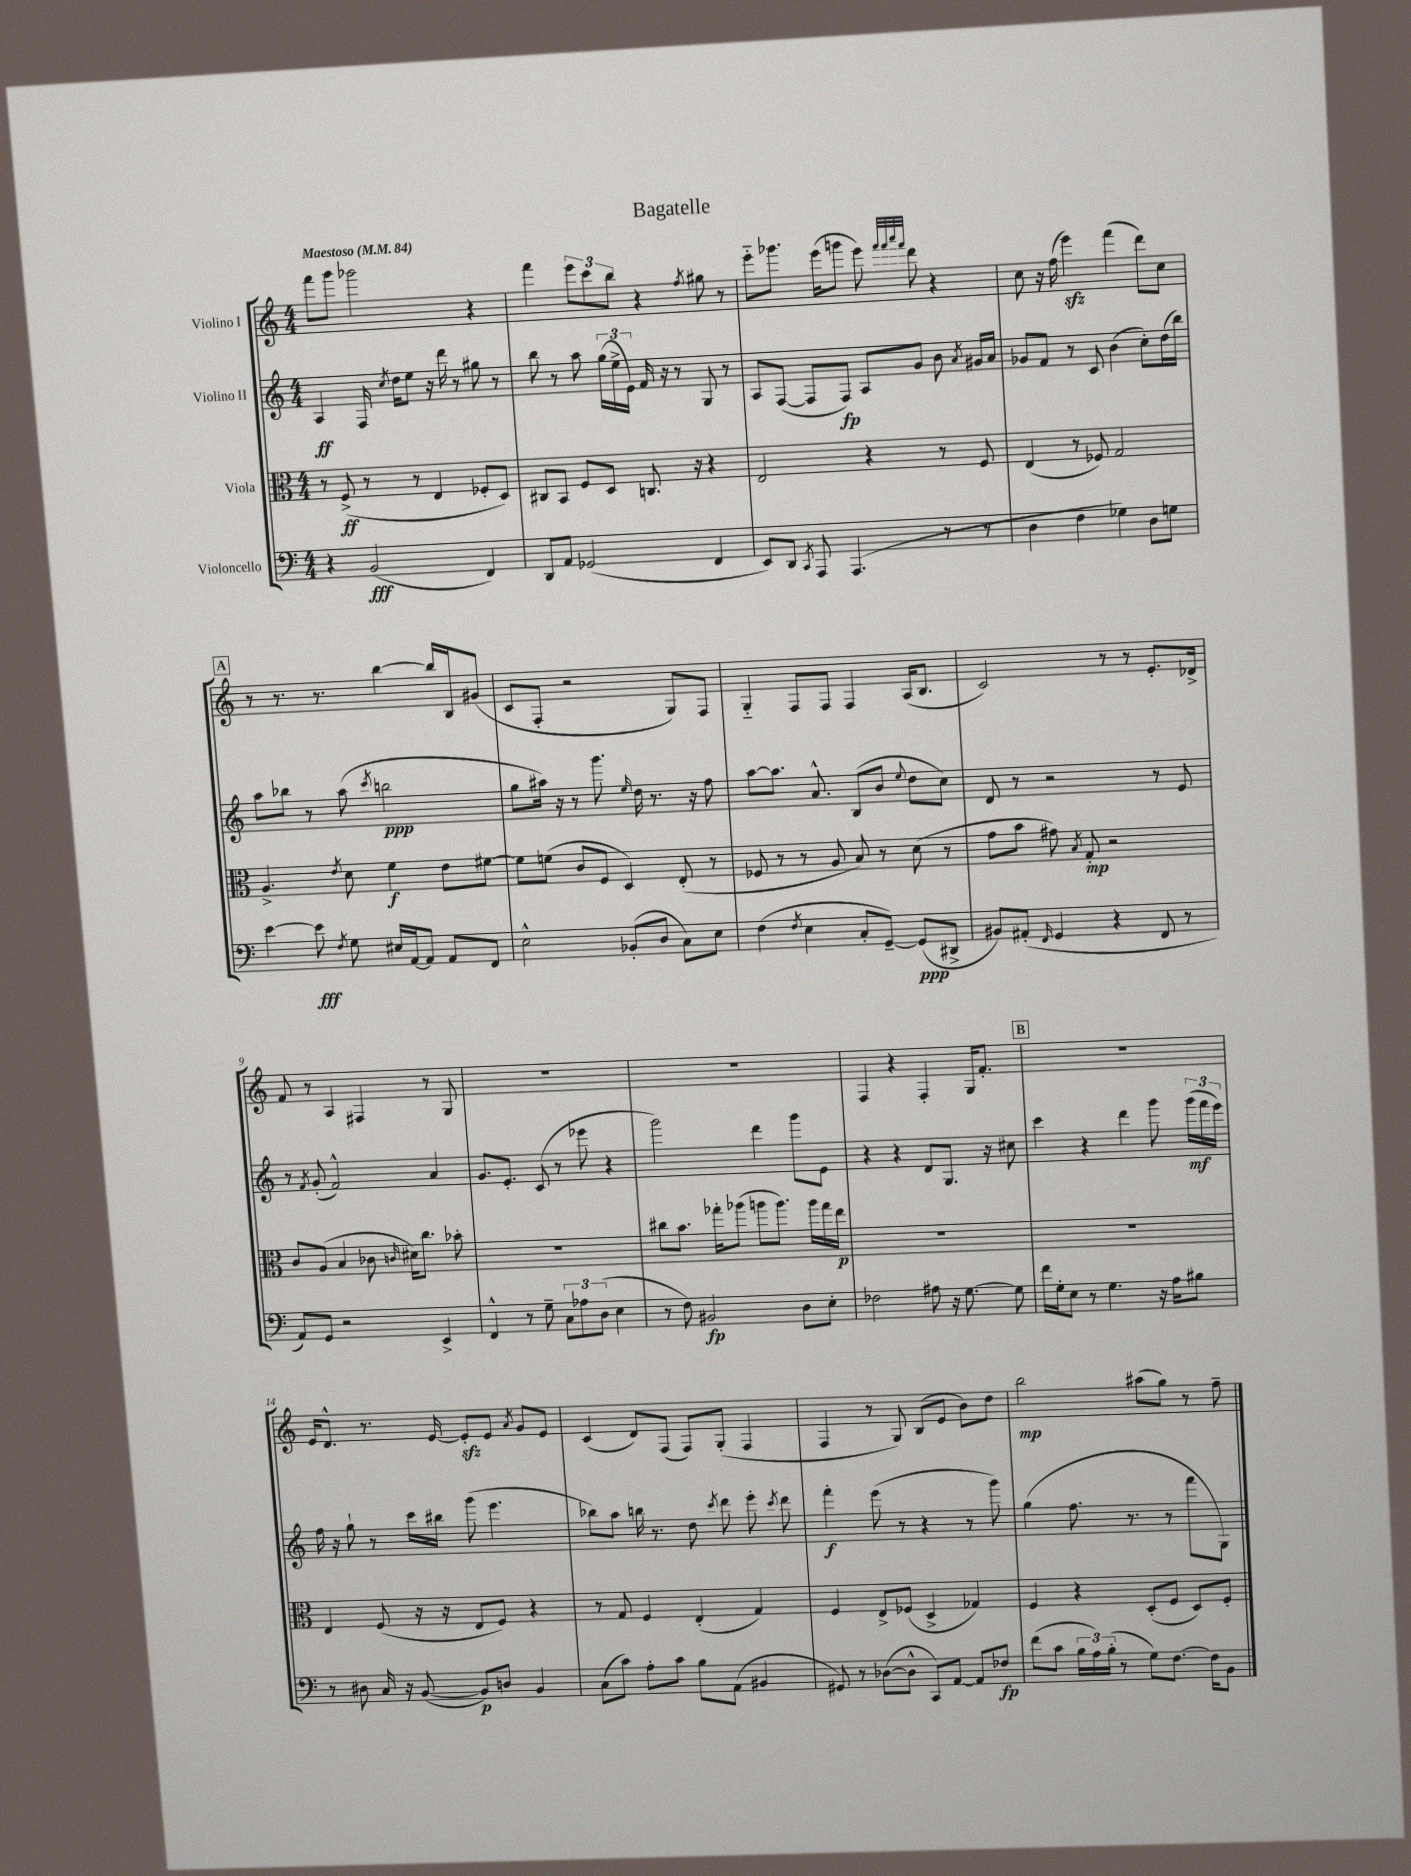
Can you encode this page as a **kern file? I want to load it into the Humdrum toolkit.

**kern	**dynam	**kern	**dynam	**kern	**dynam	**kern	**dynam
*part4	*part4	*part3	*part3	*part2	*part2	*part1	*part1
*staff4	*staff4	*staff3	*staff3	*staff2	*staff2	*staff1	*staff1
*I"Violoncello	*	*I"Viola	*	*I"Violino II	*	*I"Violino I	*
*clefF4	*	*clefC3	*	*clefG2	*	*clefG2	*
*k[]	*	*k[]	*	*k[]	*	*k[]	*
*M4/4	*	*M4/4	*	*M4/4	*	*M4/4	*
*MM84	*	*MM84	*	*MM84	*	*MM84	*
=1	=1	=1	=1	=1	=1	=1	=1
!	!	!	!	!	!	!LO:TX:a:B:t=Maestoso	!
4r	.	8r	.	4A/	ff	8fff\L	.
.	.	(8F^/	ff	.	.	8ggg\J	.
(2BB/	fff	8r	.	16F/	.	2ggg-X\	.
.	.	.	.	8qcc/	.	.	.
.	.	.	.	16dd\KL	.	.	.
.	.	8r	.	8ee\J	.	.	.
.	.	4E/	.	16r	.	.	.
.	.	.	.	16ddd\	.	.	.
.	.	.	.	8r	.	.	.
4FF/)	.	8F-X'/L	.	8gg#X\	.	4r	.
.	.	8D/J)	.	8r	.	.	.
=2	=2	=2	=2	=2	=2	=2	=2
8DD/L	.	8C#X/L	.	8bb\	.	4fff\	.
8AA/J	.	8BB/J	.	8r	.	.	.
(2GG-X/	.	8F/L	.	8aa\	.	12eee\L	.
.	.	.	.	.	.	12ccc\	.
.	.	8D/J	.	(24gg\LL	.	.	.
.	.	.	.	24ee^\	.	12bb\J	.
.	.	.	.	24e\JJ)	.	.	.
.	.	8.Cn/	.	16f/	.	4r	.
.	.	.	.	16r	.	.	.
.	.	.	.	8r	.	.	.
.	.	16r	.	.	.	.	.
.	.	.	.	.	.	8qff/	.
4FF/	.	4r	.	8G/	.	8gg#X\	.
.	.	.	.	8r	.	8r	.
=3	=3	=3	=3	=3	=3	=3	=3
8EE/L)	.	2E/	.	8A/L	.	8eee\L	.
8DD/J	.	.	.	([8F/J	.	8.ggg-X\J	.
8qCC/	.	.	.	.	.	.	.
8AAA/	.	.	.	8F/L]	.	.	.
.	.	.	.	.	.	(16eee\KL	.
(4.AAA/	.	.	.	8F/J)	fp	8gggn\J	.
.	.	4r	.	8A/L	.	8eee\)	.
.	.	.	.	.	.	32qqfff/LLL	.
.	.	.	.	.	.	32qqfff/	.
.	.	.	.	.	.	32qqaaa/	.
.	.	.	.	.	.	32qqfff/JJJ	.
.	.	.	.	8g/J	.	8ddd\	.
8r	.	8r	.	8b\	.	4r	.
.	.	.	.	8qa/	.	.	.
8r	.	8F/	.	16g#X/LL	.	.	.
.	.	.	.	16a/JJ	.	.	.
=4	=4	=4	=4	=4	=4	=4	=4
4D\	.	(4E/	.	8g-X/L	.	8cc\	.
.	.	.	.	8f/J	.	16r	.
.	.	.	.	.	.	(16ff\	.
4F\	.	8r	.	8r	.	4eeezz\)	.
.	.	8F-X/)	.	8c/	.	.	.
4G-X\)	.	2G/	.	(4b\	.	(4fff\	.
8D\L	.	.	.	8cc'\L)	.	8ddd\L)	.
8Gn\J	.	.	.	(16dd\L	.	8cc\J	.
.	.	.	.	16bb\JJ)	.	.	.
!!LO:LB:g=z
!!LO:REH:place=s1:t=A
=5	=5	=5	=5	=5	=5	=5	=5
[4e\	.	4.A^/	.	8aa\L	.	8r	.
.	.	.	.	8bb-X\J	.	8.r	.
8e\]	fff	.	.	8r	.	.	.
.	.	.	.	.	.	8.r	.
8qF/	.	8qe/	.	.	.	.	.
8G\	.	8d\	.	(8aa\	.	.	.
.	.	.	.	8qccc/	.	.	.
16E#X/LL	.	4f\	f	2bbn\	ppp	[4bb\	.
[16AA/J	.	.	.	.	.	.	.
8AA/J]	.	.	.	.	.	.	.
8AA/L	.	8e\L	.	.	.	16bb/LL]	.
.	.	.	.	.	.	16B/J	.
8FF/J	.	[8f#X\J	.	.	.	(8g#X/J	.
=6	=6	=6	=6	=6	=6	=6	=6
2E^^\	.	8f#\L]	.	8gg\L	.	8c/L	.
.	.	(8fn\J	.	16aa#X\Jk)	.	8F'/J	.
.	.	.	.	16r	.	.	.
.	.	8c/L	.	8r	.	2r	.
.	.	8F/J	.	8.ggg\	.	.	.
(8BB-X'/L	.	4D/)	.	.	.	.	.
.	.	.	.	16qqee/	.	.	.
.	.	.	.	16dd\	.	.	.
8D/J	.	.	.	8.r	.	.	.
8C\L)	.	(8E'/	.	.	.	8G/L)	.
.	.	.	.	16r	.	.	.
8E\J	.	8r	.	8ff\	.	8F/J	.
=7	=7	=7	=7	=7	=7	=7	=7
(4F\	.	8F-X/	.	[8aa\L	.	4G/	.
.	.	8r	.	8.aa\J]	.	.	.
8qF/	.	.	.	.	.	.	.
4E\	.	8r	.	.	.	8F/L	.
.	.	.	.	8.a^^/	.	.	.
.	.	8A/	.	.	.	8F/J	.
8C'/L	.	8B/)	.	(8B/L	.	4F/	.
[8GG~/J)	.	8r	.	8b/J	.	.	.
.	.	.	.	8qqee/	.	.	.
(8GG/L]	ppp	(8d\	.	8dd\L	.	(16A/KL	.
.	.	.	.	.	.	8.B/J	.
8DD#X^/J	.	8r	.	8cc\J)	.	.	.
=8	=8	=8	=8	=8	=8	=8	=8
8BB#X/L)	.	8g\L	.	8d/	.	2c/)	.
(8AA#X'/J	.	8b\J	.	8r	.	.	.
16qqFF/	.	.	.	.	.	.	.
4GG/	.	8g#X\)	.	2r	.	.	.
.	.	8qB/	.	.	.	.	.
.	.	8G'/	mp	.	.	.	.
4r	.	2r	.	.	.	8r	.
.	.	.	.	.	.	8r	.
8FF/	.	.	.	8r	.	8.e'/L	.
8r	.	.	.	8e/	.	.	.
.	.	.	.	.	.	16d-X^/Jk	.
!!LO:LB:g=z
=9	=9	=9	=9	=9	=9	=9	=9
8AA/L)	.	8c/L	.	8r	.	8f/	.
.	.	.	.	8qf/	.	.	.
8GG/J	.	(8A/J	.	(8g'/	.	8r	.
2r	.	4B/	.	2f^^/)	.	4A/	.
.	.	8c-X\	.	.	.	4F#X/	.
.	.	16qqcn/	.	.	.	.	.
.	.	16d#X\KL)	.	.	.	.	.
.	.	8.cc\J	.	.	.	.	.
4EE^/	.	.	.	4a/	.	8r	.
.	.	8b-X'\	.	.	.	8G/	.
=10	=10	=10	=10	=10	=10	=10	=10
4FF^^/	.	1r	.	8.g/L	.	1r	.
.	.	.	.	8.e'/J	.	.	.
8r	.	.	.	.	.	.	.
8G~\	.	.	.	(8c/	.	.	.
12C\L	.	.	.	8r	.	.	.
12A-X\	.	.	.	.	.	.	.
.	.	.	.	8eee-X\	.	.	.
(12D\J	.	.	.	.	.	.	.
4E\	.	.	.	4r	.	.	.
=11	=11	=11	=11	=11	=11	=11	=11
8r	.	8cc#X\L	.	2ggg\)	.	1r	.
8F\)	.	8.b\J	.	.	.	.	.
2BB#X/	fp	.	.	.	.	.	.
.	.	16gg-X'\KL	.	.	.	.	.
.	.	(8aa-X\J	.	.	.	.	.
.	.	8aan\L	.	4ddd\	.	.	.
.	.	8.aa\J)	.	.	.	.	.
8D\L	.	.	.	8ggg\L	.	.	.
.	.	16aa\LL	.	.	.	.	.
8E'\J	.	16gg-\	.	8e\J	.	.	.
.	.	16ee\JJ	p	.	.	.	.
=12	=12	=12	=12	=12	=12	=12	=12
2F-X\	.	1r	.	4r	.	4F/	.
.	.	.	.	4r	.	4r	.
8A#X\	.	.	.	8d/L	.	4F'/	.
16r	.	.	.	8.G/J	.	.	.
[8.G\	.	.	.	.	.	.	.
.	.	.	.	.	.	16G/KL	.
.	.	.	.	16r	.	8.f'/J	.
8G\]	.	.	.	8cc#X\	.	.	.
!!LO:REH:place=s1:t=B
=13	=13	=13	=13	=13	=13	=13	=13
16f\LL	.	1r	.	4ccc\	.	1r	.
16G'\J	.	.	.	.	.	.	.
8E\J	.	.	.	.	.	.	.
8r	.	.	.	4r	.	.	.
4.G\	.	.	.	.	.	.	.
.	.	.	.	4ddd\	.	.	.
16r	.	.	.	8ggg\	.	.	.
16A\KL	.	.	.	.	.	.	.
8B#X\J	.	.	.	(24ggg\LL	mf	.	.
.	.	.	.	24fff\	.	.	.
.	.	.	.	24eee\JJ)	.	.	.
!!LO:LB:g=z
=14	=14	=14	=14	=14	=14	=14	=14
8r	.	4E/	.	16ff\	.	16e/KL	.
.	.	.	.	16r	.	8.d^^/J	.
8D#X\	.	.	.	8gg`\	.	.	.
16C/	.	(8F/	.	8r	.	8.r	.
16r	.	.	.	.	.	.	.
([8BB/	.	16r	.	16ccc\LL	.	.	.
.	.	16r	.	16bb#X\JJ	.	[16e/	.
8BB/L])	p	8E/L	.	(8ggg\	.	8ezz'/L]	.
8Dn/J	.	8F/J)	.	4.eee\	.	8e/J	.
.	.	.	.	.	.	8qa/	.
4BB/	.	4r	.	.	.	8g/L	.
.	.	.	.	.	.	8e/J	.
=15	=15	=15	=15	=15	=15	=15	=15
(8C\L	.	8r	.	8bb-X\L)	.	(4c/	.
8c\J)	.	8G/	.	8aa\J	.	.	.
8A'\L	.	4F/	.	16bbn\	.	8d/L)	.
.	.	.	.	8.r	.	.	.
8c\J	.	.	.	.	.	(8F/J	.
8B\L	.	(4E'/	.	8dd\	.	8F/L)	.
.	.	.	.	8qccc/	.	.	.
(8AA\J	.	.	.	8ddd\	.	(8G'/J	.
4BB#X/	.	4G/)	.	8eee'\	.	4F/	.
.	.	.	.	8qccc/	.	.	.
.	.	.	.	8ddd\	.	.	.
=16	=16	=16	=16	=16	=16	=16	=16
8GG#X/)	.	4F/	.	4fff'\	f	4F/	.
8r	.	.	.	.	.	.	.
([8D-X\L	.	8E^/L	.	(8eee\	.	8r	.
8D-^^\J]	.	(8F-X/J	.	8r	.	8G/)	.
8CC/L)	.	4D^/	.	4r	.	(8B/L	.
[8AA/J	.	.	.	.	.	8e/J	.
8AA/L]	.	4G-X/)	.	8r	.	8b\L)	.
8F-X/J	fp	.	.	8ggg\)	.	8dd\J	.
=17	=17	=17	=17	=17	=17	=17	=17
(8f\L	.	4F/	.	(4gg\	.	2bb\	mp
8c\J	.	.	.	.	.	.	.
24B\LL	.	4r	.	8.ff\	.	.	.
24A\)	.	.	.	.	.	.	.
(24B'\JJ	.	.	.	.	.	.	.
8r	.	.	.	.	.	.	.
.	.	.	.	8.r	.	.	.
8G\L)	.	(8D'/L	.	.	.	(8aa#X\L	.
[8.F\J	.	8F/J	.	8r	.	8gg\J)	.
.	.	8D/L)	.	8fff\L	.	8r	.
16F\KL]	.	.	.	.	.	.	.
8BB\J	.	8F'/J	.	8G\J)	.	8ff~\	.
==	==	==	==	==	==	==	==
*-	*-	*-	*-	*-	*-	*-	*-
